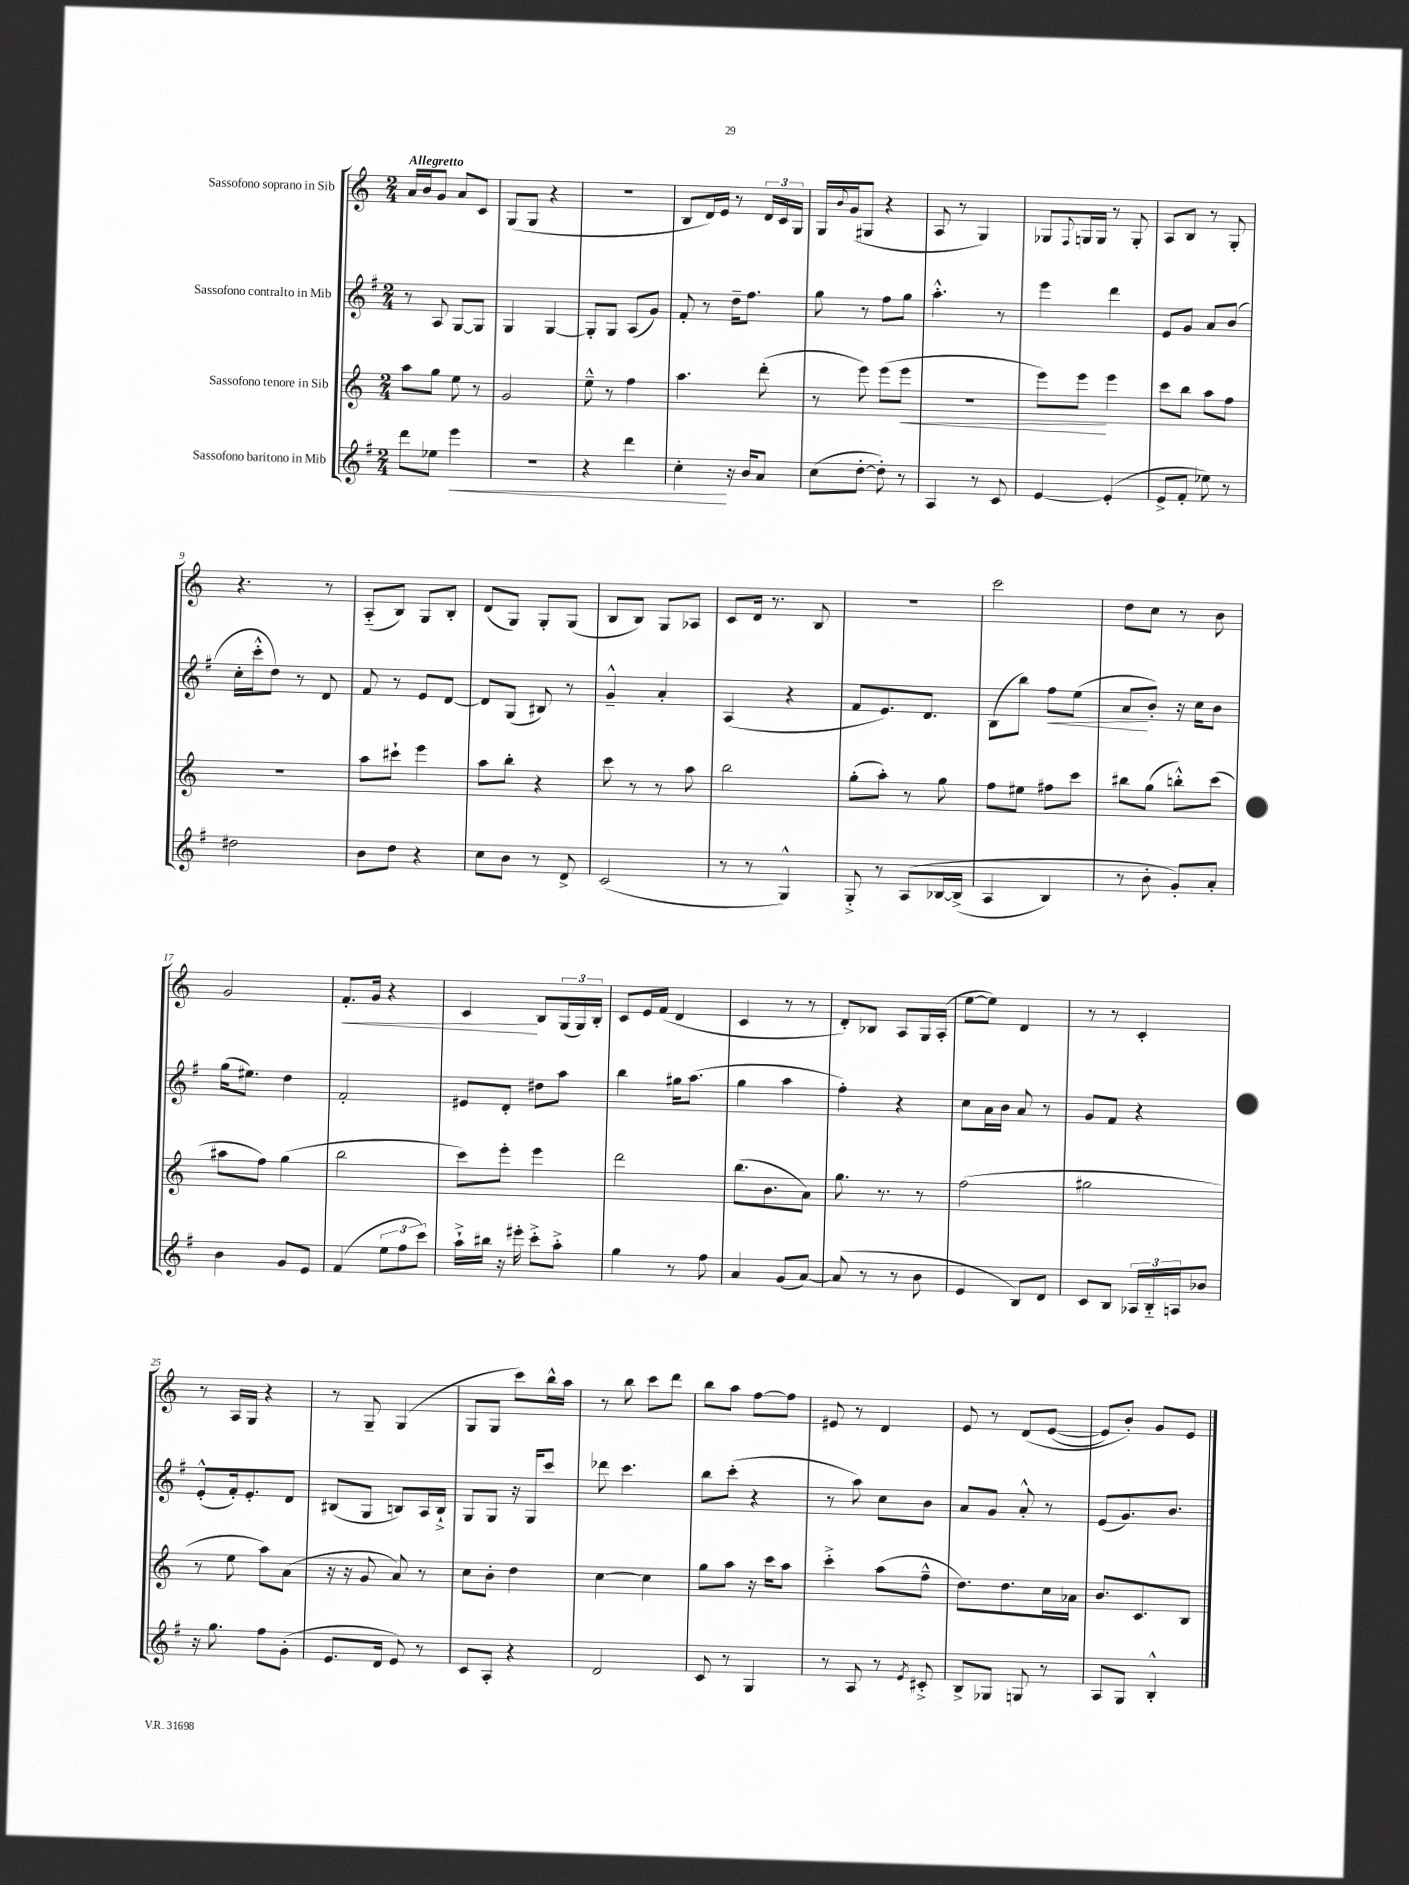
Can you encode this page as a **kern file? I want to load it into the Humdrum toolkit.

**kern	**dynam	**kern	**dynam	**kern	**dynam	**kern	**dynam
*part4	*part4	*part3	*part3	*part2	*part2	*part1	*part1
*staff4	*staff4	*staff3	*staff3	*staff2	*staff2	*staff1	*staff1
*I"Sassofono baritono in Mib	*	*I"Sassofono tenore in Sib	*	*I"Sassofono contralto in Mib	*	*I"Sassofono soprano in Sib	*
*clefG2	*	*clefG2	*	*clefG2	*	*clefG2	*
*k[f#]	*	*k[]	*	*k[f#]	*	*k[]	*
*M2/4	*	*M2/4	*	*M2/4	*	*M2/4	*
=1	=1	=1	=1	=1	=1	=1	=1
!	!	!	!	!	!	!LO:TX:a:B:t=Allegretto	!
8ddd\L	.	8aa\L	.	8r	.	16a/LL	.
.	.	.	.	.	.	16b/J	.
8ee-X\J	.	8gg\J	.	8A/	.	8g/J	.
!	!LO:HP:b	!	!	!	!	!	!
4eee\	<	8ee\	.	[8G/L	.	8a/L	.
.	.	8r	.	8G/J]	.	8c/J	.
=2	=2	=2	=2	=2	=2	=2	=2
2r	.	2g/	.	4G/	.	(8G/L	.
.	.	.	.	.	.	8G/J	.
.	.	.	.	[4G/	.	4r	.
=3	=3	=3	=3	=3	=3	=3	=3
4r	.	8ee~^^\	.	8G'/L]	.	2r	.
.	.	8r	.	8G/J	.	.	.
4ddd\	.	4ff\	.	(8A/L	.	.	.
.	.	.	.	8g/J)	.	.	.
=4	=4	=4	=4	=4	=4	=4	=4
4cc'\	.	4.aa\	.	8f#'/	.	8B/L	.
.	.	.	.	8r	.	16d/L)	.
.	.	.	.	.	.	16e/JJ	.
16r	[	.	.	16dd~\KL	.	8r	.
16b/KL	.	.	.	8.ff#\J	.	.	.
8a/J	.	(8ddd'\	.	.	.	24d/LL	.
.	.	.	.	.	.	24c/	.
.	.	.	.	.	.	24G/JJ	.
=5	=5	=5	=5	=5	=5	=5	=5
(8cc\L	.	8r	.	8gg\	.	16G/LL	.
.	.	.	.	.	.	8qqb/	.
.	.	.	.	.	.	(16g/J	.
[8dd'\J	.	8eee\)	.	8r	.	8G#X/J	.
8dd'\])	.	(8eee\L	.	8ff#\L	.	4r	.
!	!	!	!LO:HP:b	!	!	!	!
8r	.	8eee\J	<	8gg\J	.	.	.
=6	=6	=6	=6	=6	=6	=6	=6
4A/	.	2r	.	4.aa'^^\	.	8A/	.
.	.	.	.	.	.	8r	.
8r	.	.	.	.	.	4G/)	.
8c/	.	.	.	8r	.	.	.
=7	=7	=7	=7	=7	=7	=7	=7
[4e/	.	8eee\L)	.	4eee\	.	8G-X/L	.
.	.	.	.	.	.	8qqF/	.
.	.	8eee\J	.	.	.	16Gn/L	.
.	.	.	.	.	.	16G/JJ	.
(4e'/]	.	4eee\	[	4ddd\	.	8r	.
.	.	.	.	.	.	8G'/	.
=8	=8	=8	=8	=8	=8	=8	=8
8e^/L	.	8ccc\L	.	8e/L	.	8A/L	.
8f#'/J	.	8bb\J	.	8g/J	.	8B/J	.
8ee-X\)	.	8aa\L	.	8a/L	.	8r	.
8r	.	8ff\J	.	(8b/J	.	8G'/	.
!!LO:LB:g=z
=9	=9	=9	=9	=9	=9	=9	=9
2dd#X\	.	2r	.	16cc'\LL	.	4.r	.
.	.	.	.	16ccc'^^\J	.	.	.
.	.	.	.	8dd\J)	.	.	.
.	.	.	.	8r	.	.	.
.	.	.	.	8d/	.	8r	.
=10	=10	=10	=10	=10	=10	=10	=10
8b\L	.	8aa\L	.	8f#/	.	(8A/L	.
8dd\J	.	8ccc#X`\J	.	8r	.	8B/J)	.
4r	.	4eee\	.	8e/L	.	8G/L	.
.	.	.	.	[8d/J	.	8B'/J	.
=11	=11	=11	=11	=11	=11	=11	=11
8cc\L	.	8aa\L	.	8d/L]	.	(8d/L	.
8b\J	.	8bb'\J	.	(8G/J	.	8G/J)	.
8r	.	4r	.	8B#X/)	.	8G'/L	.
8d^/	.	.	.	8r	.	(8G/J	.
=12	=12	=12	=12	=12	=12	=12	=12
(2c/	.	8ccc\	.	4g~^^/	.	8B/L	.
.	.	8r	.	.	.	8B/J)	.
.	.	8r	.	4a'/	.	8G/L	.
.	.	8aa\	.	.	.	8A-X/J	.
=13	=13	=13	=13	=13	=13	=13	=13
8r	.	2bb\	.	(4A/	.	8c/L	.
8r	.	.	.	.	.	16d/Jk	.
.	.	.	.	.	.	8.r	.
4G^^/)	.	.	.	4r	.	.	.
.	.	.	.	.	.	8B/	.
=14	=14	=14	=14	=14	=14	=14	=14
8G'^/	.	(8gg'\L	.	8f#/L	.	2r	.
8r	.	8aa'\J)	.	8.e/)	.	.	.
(8A/L	.	8r	.	.	.	.	.
.	.	.	.	8.d/J	.	.	.
[16B-X/L	.	8gg\	.	.	.	.	.
(16B-^/JJ]	.	.	.	.	.	.	.
=15	=15	=15	=15	=15	=15	=15	=15
4A/	.	8ff\L	.	(8B\L	.	2ccc\	.
.	.	8ee#X\J	.	8bb\J)	.	.	.
!	!	!	!	!	!LO:HP:b	!	!
4B/)	.	8ff#X\L	.	8ff#\L	<	.	.
.	.	8ccc\J	.	(8ee\J	.	.	.
=16	=16	=16	=16	=16	=16	=16	=16
8r	.	8bb#X\L	.	8a/L	.	8dd\L	.
8b'\	.	(8gg\J	.	8b'/J)	[	8cc\J	.
8g'/L)	.	8bbn'^^\L)	.	16r	.	8r	.
.	.	.	.	16cc\KL	.	.	.
8a'/J	.	(8ccc\J	.	8b\J	.	8b\	.
!!LO:LB:g=z
=17	=17	=17	=17	=17	=17	=17	=17
4b\	.	8aa#X\L	.	(16gg\KL	.	2g/	.
.	.	.	.	8.ee#X\J)	.	.	.
.	.	8ff\J)	.	.	.	.	.
8g/L	.	(4gg\	.	4dd\	.	.	.
8e/J	.	.	.	.	.	.	.
=18	=18	=18	=18	=18	=18	=18	=18
!	!	!	!	!	!	!	!LO:HP:b
(4f#/	.	2bb\	.	2f#'/	.	8.f'/L	<
.	.	.	.	.	.	16g/Jk	.
12ee\L	.	.	.	.	.	4r	.
12ff#\	.	.	.	.	.	.	.
12ccc\J)	.	.	.	.	.	.	.
=19	=19	=19	=19	=19	=19	=19	=19
16aa`^\LL	.	8ccc\L)	.	8e#X/L	.	4c/	.
16bb#X\JJ	.	.	.	.	.	.	.
16r	.	8eee'\J	.	8d'/J	.	.	.
16eee#X'\	.	.	.	.	.	.	.
8ccc'^\L	.	4eee\	.	8dd#X\L	.	8B/L	[
8aa'^\J	.	.	.	8aa\J	.	(24G/L	.
.	.	.	.	.	.	24G/)	.
.	.	.	.	.	.	24B'/JJ	.
=20	=20	=20	=20	=20	=20	=20	=20
4gg\	.	2ddd\	.	4bb\	.	8c/L	.
.	.	.	.	.	.	16e/L	.
.	.	.	.	.	.	(16f/JJ	.
8r	.	.	.	16gg#X\KL	.	4d/	.
.	.	.	.	(8.aa\J	.	.	.
8ff#\	.	.	.	.	.	.	.
=21	=21	=21	=21	=21	=21	=21	=21
4a/	.	(8.bb\L	.	4gg\	.	4c/	.
.	.	8.b\	.	.	.	.	.
(8g/L	.	.	.	4aa\	.	8r	.
[8a/J)	.	8a\J)	.	.	.	8r	.
=22	=22	=22	=22	=22	=22	=22	=22
(8a/]	.	8.gg\	.	4ff#'\)	.	8d'/L)	.
8r	.	.	.	.	.	8B-X/J	.
.	.	8.r	.	.	.	.	.
8r	.	.	.	4r	.	8A/L	.
8b\	.	8r	.	.	.	16G/L	.
.	.	.	.	.	.	(16A'/JJ	.
=23	=23	=23	=23	=23	=23	=23	=23
4e/	.	(2ff\	.	8cc\L	.	[8ee\L	.
.	.	.	.	16a\L	.	8ee\J])	.
.	.	.	.	16b\JJ	.	.	.
8B/L)	.	.	.	8a/	.	4d/	.
8d/J	.	.	.	8r	.	.	.
=24	=24	=24	=24	=24	=24	=24	=24
8c/L	.	2gg#X\	.	8g/L	.	8r	.
8B/J	.	.	.	8f#/J	.	8r	.
24A-X/LL	.	.	.	4r	.	4c'/	.
24B/	.	.	.	.	.	.	.
24An/J	.	.	.	.	.	.	.
8b-X/J	.	.	.	.	.	.	.
!!LO:LB:g=z
=25	=25	=25	=25	=25	=25	=25	=25
16r	.	8r	.	(8e'^^/L	.	8r	.
8.gg\	.	.	.	.	.	.	.
.	.	8ee\	.	16f#'/k)	.	16A/LL	.
.	.	.	.	8.e'/	.	16G/JJ	.
8ff#\L	.	8aa\L)	.	.	.	4r	.
(8g'\J	.	(8a\J	.	8d/J	.	.	.
=26	=26	=26	=26	=26	=26	=26	=26
8.e/L	.	16r	.	(8B#X/L	.	8r	.
.	.	16r	.	.	.	.	.
.	.	8g/	.	8G/J	.	8G~/	.
16d/Jk	.	.	.	.	.	.	.
8e/)	.	8a/)	.	8Bn/L)	.	(4G/	.
8r	.	8r	.	16A/L	.	.	.
.	.	.	.	16B`^/JJ	.	.	.
=27	=27	=27	=27	=27	=27	=27	=27
8c/L	.	8cc\L	.	8G/L	.	8G/L	.
8A'/J	.	8b'\J	.	8G/J	.	8G/J	.
4r	.	4dd\	.	16r	.	8ccc\L)	.
.	.	.	.	16G/KL	.	.	.
.	.	.	.	8ccc/J	.	16bb^^\L	.
.	.	.	.	.	.	16aa\JJ	.
=28	=28	=28	=28	=28	=28	=28	=28
2d/	.	[4cc\	.	8ddd-X\	.	8r	.
.	.	.	.	4.ccc\	.	8bb\	.
.	.	4cc\]	.	.	.	8ccc\L	.
.	.	.	.	.	.	8ddd\J	.
=29	=29	=29	=29	=29	=29	=29	=29
8c/	.	8gg\L	.	8bb\L	.	8bb\L	.
8r	.	8aa\J	.	(8ccc'\J	.	8aa\J	.
4G/	.	16r	.	4r	.	[8ff\L	.
.	.	16ccc\KL	.	.	.	.	.
.	.	8aa\J	.	.	.	8ff\J]	.
=30	=30	=30	=30	=30	=30	=30	=30
8r	.	4ccc'^\	.	8r	.	8e#X/	.
8A/	.	.	.	8aa\)	.	8r	.
8r	.	(8aa\L	.	8cc\L	.	4d/	.
8qe/	.	.	.	.	.	.	.
8c#X'^/	.	8ff~^^\J	.	8b\J	.	.	.
=31	=31	=31	=31	=31	=31	=31	=31
8B^/L	.	8.dd\L)	.	8a/L	.	8e/	.
8G-X/J	.	.	.	8g/J	.	8r	.
.	.	8.dd\	.	.	.	.	.
8Gn/	.	.	.	8a'^^/	.	(8d/L	.
8r	.	16cc\L	.	8r	.	([8e/J	.
.	.	16a-X\JJ	.	.	.	.	.
=32	=32	=32	=32	=32	=32	=32	=32
8A/L	.	8.b/L	.	(8e/L	.	8e/L])	.
8G/J	.	.	.	8.g/)	.	8b'/J)	.
.	.	8.c/	.	.	.	.	.
4B'^^/	.	.	.	.	.	8g/L	.
.	.	.	.	8.b/J	.	.	.
.	.	8B/J	.	.	.	8e/J	.
==	==	==	==	==	==	==	==
*-	*-	*-	*-	*-	*-	*-	*-
